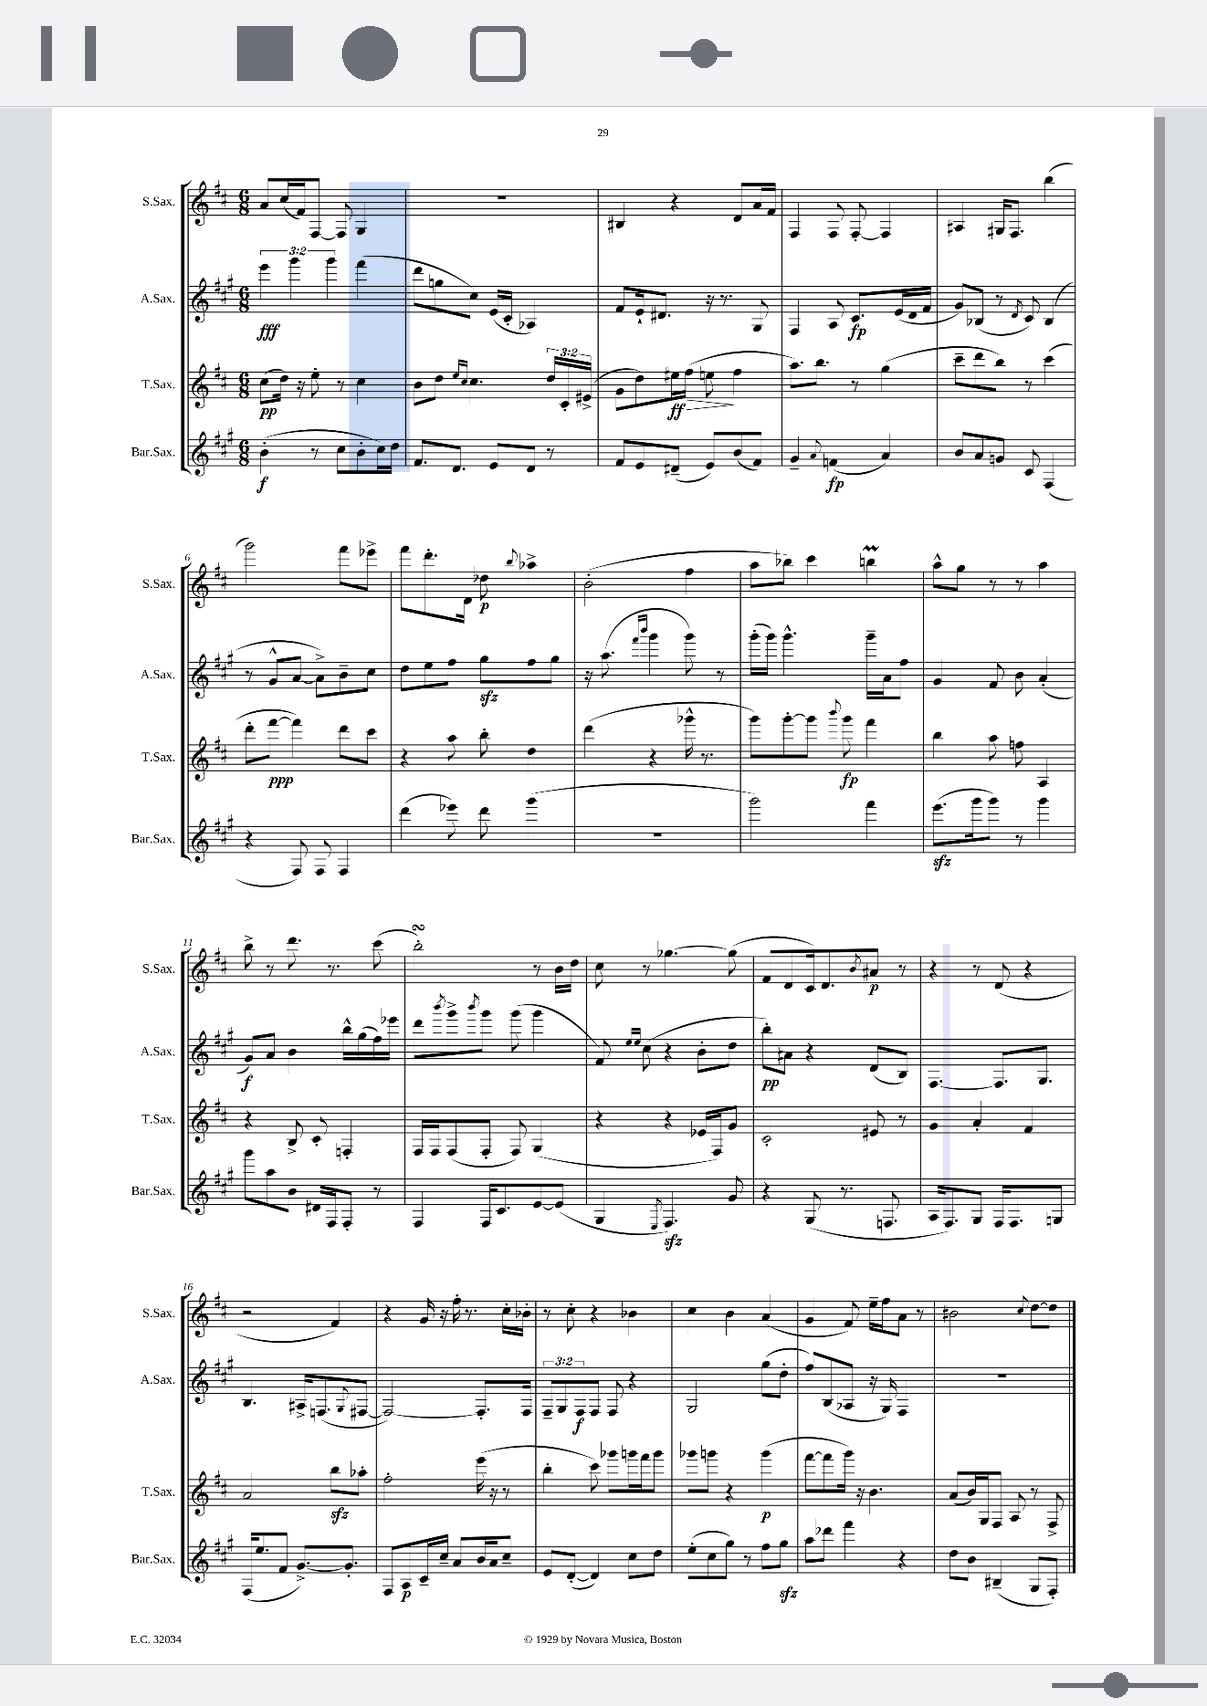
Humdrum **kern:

**kern	**kern	**kern	**kern
*staff4	*staff3	*staff2	*staff1
*clefG2	*clefG2	*clefG2	*clefG2
*k[f#c#g#]	*k[f#c#]	*k[f#c#g#]	*k[f#c#]
*M6/8	*M6/8	*M6/8	*M6/8
(4b'	(8cc#	6eee	8a
.	16dd)	.	(16cc#
.	.	6ggg#	.
.	16r	.	16f#)
8r	8ee'	.	[8F#
.	.	6ggg#	.
8cc#	8r	.	8F#]
8b'	4cc#	(4fff#	4G
16cc#)	.	.	.
16dd	.	.	.
=	=	=	=
8.f#	8b	8ddd	2.r
.	8dd	8gg	.
8.d	.	.	.
.	16qqee	.	.
.	16qqcc#	.	.
.	4.cc#	8cc#)	.
8e	.	(16e	.
.	.	16c#'	.
8d	.	4A-)	.
8r	24dd	.	.
.	24c#'	.	.
.	(24e#^	.	.
=	=	=	=
8f#	8g	8f#	4B#
8e	8dd)	16e`	.
.	.	8.d#	.
(8d#~	16ee#	.	4r
.	(16ff#	.	.
8e)	8ee	16r	.
.	.	8.r	.
(8b	4ff#	.	8d
8f#)	.	8G#	16a
.	.	.	16f#
=	=	=	=
4g#~	8.aa)	4F#	4F#
.	8.bb	.	.
8qqa	.	.	.
(4f	.	8A	8F#
.	8r	8.c#	[8F#'
4a)	(4gg	.	4F#]
.	.	(16e	.
.	.	16d	.
.	.	16f#	.
=	=	=	=
8b	8ccc#~	8g#)	4A#
8a	8ddd	(8B-	.
8g	8bb)	8r	16G#
.	.	.	8.F#
.	.	8qd	.
8c#	8r	8c#)	.
(4F#	(4ccc#	(4B-	(4bb
=	=	=	=
4r	8ddd'	8r	2ggg)
.	[8fff#	8g#^^	.
8F#)	4fff#])	[8a	.
8F#	.	8a^])	.
4F#	8ddd	8b~	8fff#
.	8ccc#	8cc#	8eee-^
=	=	=	=
(4ddd	4r	8dd	8fff#
.	.	8ee	8.ddd'
8eee-)	8aa	8ff#	.
.	.	.	16d
8ddd	8bb'	8gg#	8dd-
.	.	.	8qqbb
(4ggg#	4dd	8ff#	4aa-^
.	.	8gg#	.
=	=	=	=
2.r	(4ddd	16r	(2b'
.	.	(8.aa	.
.	.	16qqfff#	.
.	.	16qqbbb	.
.	4r	4ggg#	.
.	16ggg-^^	8ggg#)	4ff#
.	8.r	.	.
.	.	8r	.
=	=	=	=
2ggg#)	8ggg)	(16ggg#'	8aa
.	.	16ggg#)	.
.	[8ggg'	4.ggg#^^	8bb-)
.	8ggg]	.	4ccc#
.	8qqbbb	.	.
.	8ggg	.	.
4fff#	4fff#	16ggg#~	4bb
.	.	16a	.
.	.	8ff#	.
=	=	=	=
(8.eee	4bb	4g#	8aa^^
.	.	.	8gg
16ggg#	.	.	.
8ggg#)	8aa	8f#	8r
8r	8ff	8b	8r
4ggg#	4A	(4a'	4aa
=	=	=	=
8ggg#	4r	8g#)	8bb^
8aa	.	8a	8r
8b	8B^	4b	8.ddd
16d#	8c#'	.	.
16F#	.	.	8.r
8F#'	4F'	16bb^^	.
.	.	(16gg#	.
8r	.	16ff#)	(8ccc#
.	.	16eee-	.
=	=	=	=
4F#	16F#	8ddd	2bb')
.	16F#	.	.
.	.	8qbbb	.
.	(8F#	8ggg#^	.
.	.	8qbbb	.
16F#	8F#'	8ggg#	.
8.c#	.	.	.
.	8F#)	(8ggg#	.
[8e	(4G	4ggg#	8r
(8e]	.	.	16b
.	.	.	16dd
=	=	=	=
4G#	4r	8f#)	8cc#
.	.	16qqee	.
.	.	16qqee	.
.	.	(8cc#	8r
8qE	.	.	.
4.F#)	4r	4r	[4.gg-
.	16e-	8b'	.
.	16F#)	.	.
8g#	8g	8dd	(8gg-]
=	=	=	=
4r	2c#'	8bb')	8f#
.	.	8a#	8d
(8G#	.	4r	16c#)
.	.	.	8.d
8.r	.	.	.
.	.	.	8qb
.	8e#	(8d	8a#
8.F	.	.	.
.	8r	8B)	8r
=	=	=	=
16A	4g	[4.F#	4r
8.F#)	.	.	.
8G#	4a'	.	8r
16F#	.	8.F#]	(8d
8.F#	.	.	.
.	4f#	.	4r
.	.	8.G#	.
8G	.	.	.
=	=	=	=
(16F#	2a	4.B	2r
8.ee	.	.	.
8f#	.	.	.
[8.g#^)	.	16A#^	.
.	.	(8.F	.
.	8bb	.	4f#)
8.g#']	.	.	.
.	.	8qqG#	.
.	8aa-'	[8F#	.
=	=	=	=
8F#	2ff#'	2F#_)	4r
8A	.	.	.
16c#~	.	.	16g
16cc#~	.	.	16r
8a	.	.	16ff#'
.	.	.	8.r
16b	(16eee	8.F#']	.
16a	16r	.	.
8cc#~	8r	.	16cc#'
.	.	16F#	16b-'
=	=	=	=
8e	4bb'	12F#~	8r
.	.	12G#	.
([8d'	.	.	8cc#'
.	.	12F#	.
4d])	8ccc#)	8F#	4r
.	8ggg-	8F#	.
8cc#	16ggg	4r	4b-
.	16fff#	.	.
8dd	8ggg	.	.
=	=	=	=
(8ee'	8ggg-	2G#	4cc#
8cc#	8ggg	.	.
8gg#)	4r	.	4b
8r	.	.	.
8ff#	(4ggg	(8gg#	(4a
8gg#	.	8dd'	.
=	=	=	=
8aa	[8fff#	8ff#)	4g
8ddd-	8fff#]	(8B	.
4fff#	16ggg)	8A-	8f#)
.	16r	.	.
.	4.b	16r	16ee~
.	.	16G#)	16ff#
4r	.	4F#	8a
.	.	.	8r
=	=	=	=
8dd	(8a	2.r	2b#
8b	16b)	.	.
.	16G	.	.
(4B#~	8F#	.	.
.	8A	.	.
.	.	.	8qqcc#
8G#	8r	.	[8dd
8F#')	8F#^	.	8dd]
==	==	==	==
*-	*-	*-	*-
